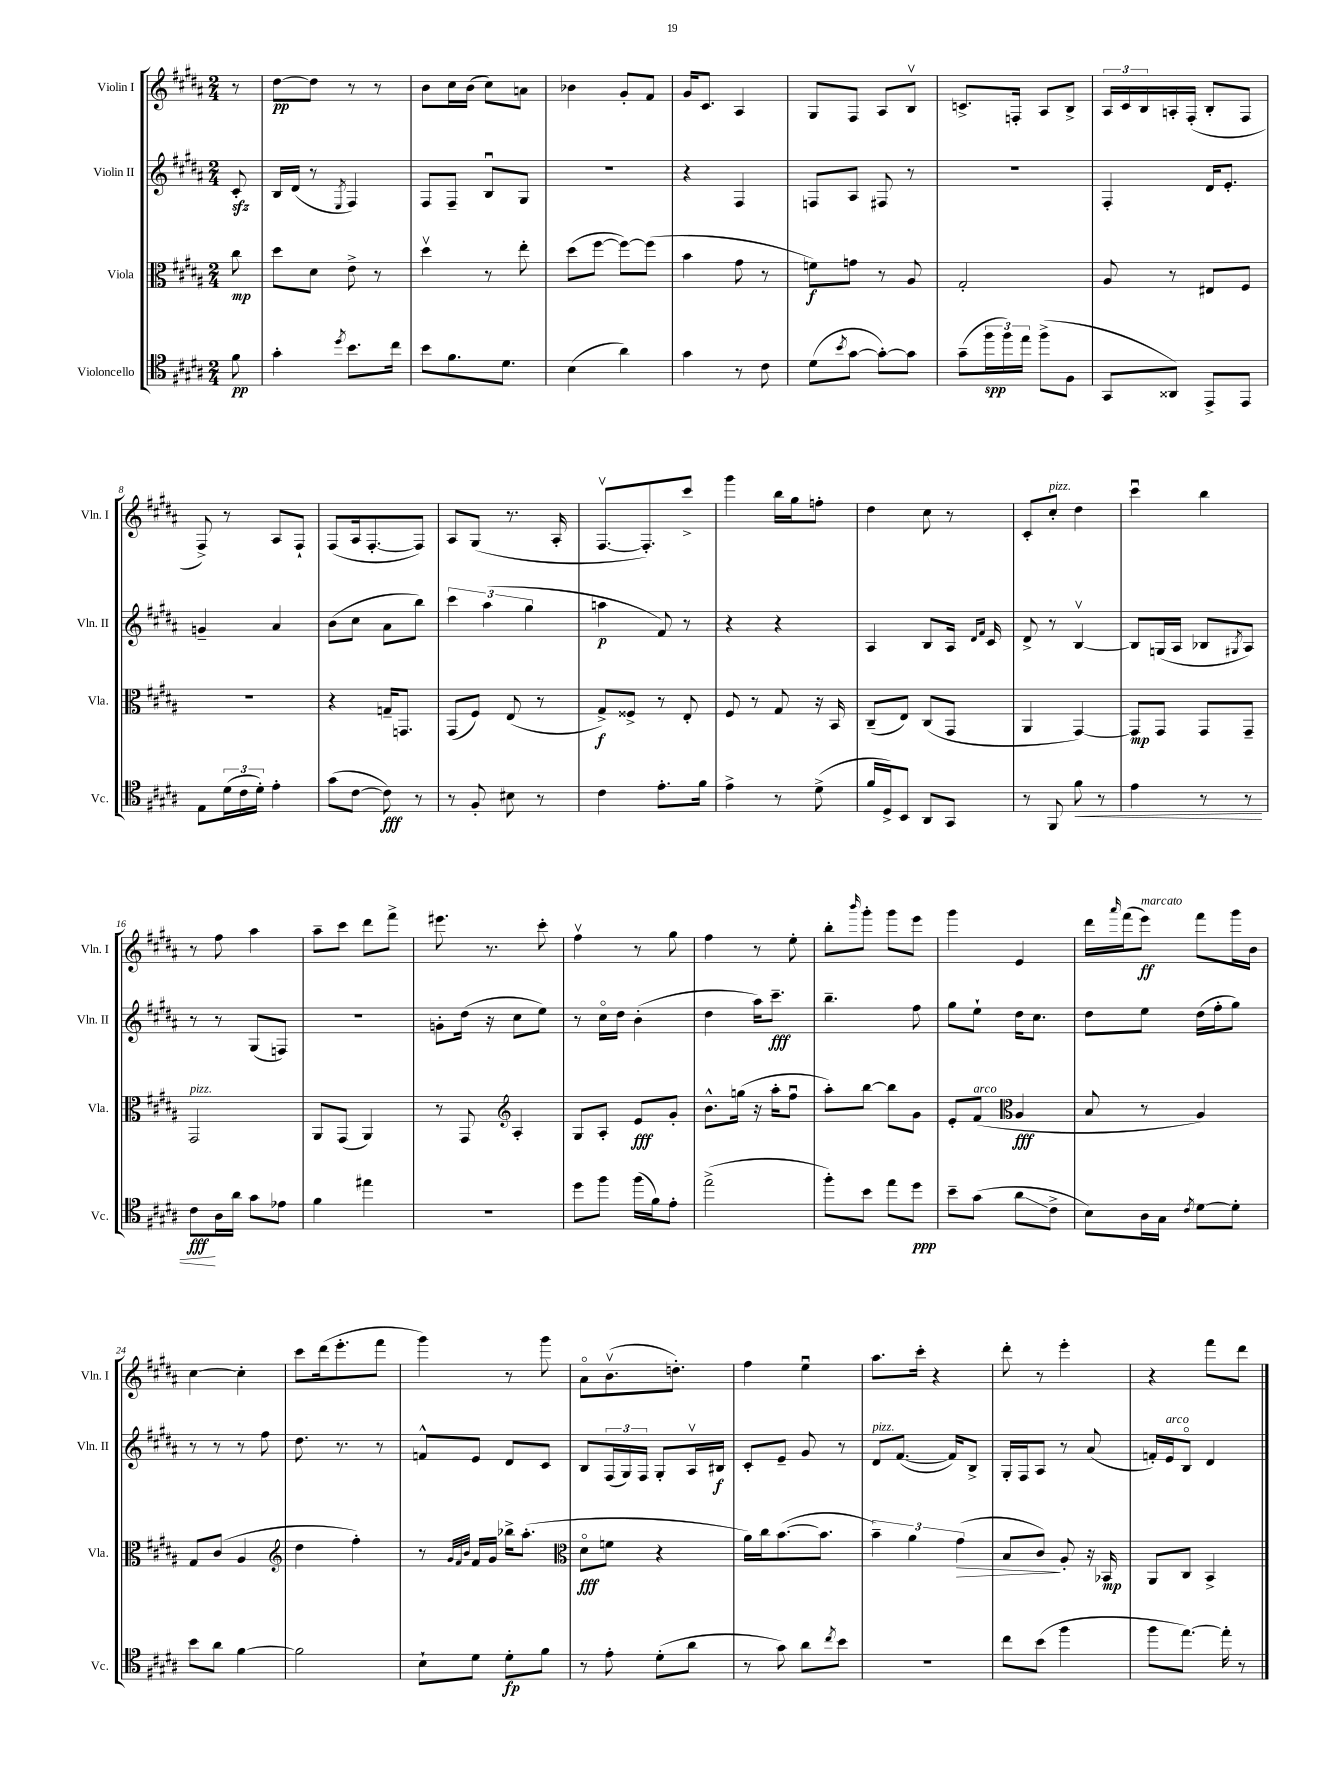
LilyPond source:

<<
\new StaffGroup <<
\new Staff = "s0" \with { instrumentName = "Violin I" shortInstrumentName = "Vln. I" } {
    \clef treble \key b \major \numericTimeSignature \time 2/4 \partial 8
    r8 |
    dis''8~\pp dis''8 r8 r8 |
    b'8 cis''16 b'16( cis''8) a'8 |
    bes'4 gis'8-. fis'8 |
    gis'16 cis'8. ais4 |
    gis8 fis8 ais8 b8\upbow |
    c'8.-> f16-. ais8 b8-> |
    \tuplet 3/2 { ais16 cis'16 b16 } a16-. fis16-.( b8-. fis8 |
    fis8->) r8 ais8 fis8-! |
    fis8( ais16 fis8.~-. fis8) |
    ais8 gis8( r8. ais16-. |
    fis8.~\upbow fis8.-.) cis'''8-> |
    gis'''4 b''16 gis''16 f''8-. |
    dis''4 cis''8 r8 |
    cis'8-. cis''8-.^\markup { \italic "pizz." } dis''4 |
    cis'''4\downbow b''4 |
    r8 fis''8 ais''4 |
    ais''8-- cis'''8 dis'''8 fis'''8-> |
    eis'''8. r8. cis'''8-. |
    fis''4\upbow r8 gis''8 |
    fis''4 r8 e''8-. |
    b''8-. \grace { b'''16 } gis'''8-. gis'''8 e'''8 |
    gis'''4 e'4 |
    dis'''16 \grace { ais'''16 } fis'''16( e'''8\ff^\markup { \italic "marcato" }) fis'''8 gis'''16 b'16 |
    cis''4~ cis''4-. |
    cis'''8 dis'''16( e'''8.-. fis'''8 |
    gis'''4) r8 gis'''8 |
    ais'8\flageolet b'8.\upbow( d''8.-.) |
    fis''4 e''4\downbow |
    ais''8. cis'''16-. r4 |
    dis'''8-. r8 e'''4-. |
    r4 fis'''8 dis'''8 \bar "|." |
}
\new Staff = "s1" \with { instrumentName = "Violin II" shortInstrumentName = "Vln. II" } {
    \clef treble \key b \major \numericTimeSignature \time 2/4 \partial 8
    cis'8-.\sfz |
    b16 dis'16( r8 \acciaccatura { e8 } fis4) |
    fis8 fis8-- b8\downbow gis8 |
    r2 |
    r4 fis4 |
    f8 ais8 fis8 r8 |
    R2 |
    fis4-. dis'16 e'8.-. |
    g'4-- ais'4 |
    b'8( cis''8 ais'8 b''8) |
    \tuplet 3/2 { cis'''4 ais''4( gis''4 } |
    a''4\p fis'8) r8 |
    r4 r4 |
    ais4 b8 ais16 \grace { dis'16 fis'16 } cis'16 |
    dis'8-> r8 b4~\upbow |
    b8 g16( ais16 bes8 \acciaccatura { gis8 } ais8) |
    r8 r8 gis8( f8) |
    r2 |
    g'8-. dis''16( r16 cis''8 e''8) |
    r8 cis''16\flageolet dis''16 b'4-.( |
    dis''4 ais''16) cis'''8.--\fff |
    b''4.-- fis''8 |
    gis''8 e''8-! dis''16 cis''8. |
    dis''8 e''8 dis''16( fis''16-. gis''8) |
    r8 r8 r8 fis''8 |
    dis''8. r8. r8 |
    f'8-^ e'8 dis'8 cis'8 |
    b8 \tuplet 3/2 { fis16( gis16) fis16 } gis8-. ais16\upbow bis16\f |
    cis'8-. e'8-- gis'8 r8 |
    dis'8^\markup { \italic "pizz." } fis'8.~( fis'16) b8-> |
    gis16-. fis16 ais8 r8 ais'8( |
    f'16-.) e'16^\markup { \italic "arco" } b8\flageolet dis'4 \bar "|." |
}
\new Staff = "s2" \with { instrumentName = "Viola" shortInstrumentName = "Vla." } {
    \clef alto \key b \major \numericTimeSignature \time 2/4 \partial 8
    cis''8\mp |
    dis''8 dis'8 e'8-> r8 |
    dis''4\upbow r8 e''8-. |
    dis''8( fis''8~ fis''8~) fis''8( |
    b'4 gis'8 r8 |
    f'8\f) g'8 r8 ais8 |
    gis2-. |
    ais8 r8 eis8 fis8 |
    R2 |
    r4 g16-- g,8. |
    gis,8( fis8) e8( r8 |
    gis8->\f) fisis8-> r8 e8-. |
    fis8 r8 gis8 r16 b,16 |
    cis8--( e8) cis8( gis,8 |
    ais,4 gis,4~) |
    gis,8\mp gis,8 gis,8 gis,8-- |
    gis,2^\markup { \italic "pizz." } |
    ais,8 gis,8( ais,4) |
    r8 gis,8 \clef treble ais4-. |
    gis8 ais8-. e'8\fff gis'8-. |
    b'8.-^ g''16( r16 ais''16-. fis''8\downbow |
    ais''8-.) b''8~ b''8 gis'8 |
    e'8-. fis'8^\markup { \italic "arco" }( \clef alto ais4\fff |
    b8 r8 ais4) |
    gis8 cis'8( ais4 |
    \clef treble dis''4 fis''4-.) |
    r8 \grace { gis'32 fis'32 b'32 } fis'16 gis'16 bes''16-> ais''8.-.( |
    \clef alto dis'8\flageolet\fff f'8 r4 |
    ais'16) cis''16 b'8.~( b'8. |
    \tuplet 3/2 { b'4--) ais'4 gis'4\>( } |
    b8 cis'8\!) ais8-. r16 bes,16\mp |
    ais,8 cis8 b,4-> \bar "|." |
}
\new Staff = "s3" \with { instrumentName = "Violoncello" shortInstrumentName = "Vc." } {
    \clef tenor \key b \major \numericTimeSignature \time 2/4 \partial 8
    fis'8\pp |
    gis'4-. \acciaccatura { dis''8 } b'8. cis''16 |
    b'8 fis'8. dis'8. |
    b4( ais'4) |
    gis'4 r8 cis'8 |
    dis'8( \acciaccatura { b'8 } gis'8~ gis'8~-.) gis'8 |
    gis'8--( \tuplet 3/2 { fis''16\spp fis''16) e''16 } fis''8->( fis8 |
    gis,8 aisis,8) e,8-> e,8 |
    e8 \tuplet 3/2 { dis'16( cis'16 dis'16-.) } e'4-. |
    gis'8( cis'8~ cis'8\fff) r8 |
    r8 fis8-. bis8 r8 |
    cis'4 e'8.-. fis'16 |
    e'4-> r8 dis'8->( |
    fis'16 dis16->) b,8 ais,8 gis,8 |
    r8 fis,8 fis'8\< r8 |
    e'4 r8 r8 |
    cis'8\fff\! ais16 ais'16 gis'8 ees'8 |
    fis'4 eis''4 |
    r2 |
    dis''8 fis''8 fis''16( fis'16) e'8-. |
    e''2->( |
    fis''8-.) b'8 e''8 dis''8\ppp |
    b'8-- gis'8( ais'8\glissando cis'8-> |
    b8) ais16 gis16 \acciaccatura { cis'8 } dis'8~ dis'8-. |
    b'8 ais'8 fis'4~ |
    fis'2 |
    b8-! dis'8 dis'8-.\fp fis'8 |
    r8 e'8-. dis'8-.( ais'8 |
    r8 gis'8) ais'8 \acciaccatura { cis''8 } b'8 |
    r2 |
    cis''8 b'8( fis''4 |
    fis''8 e''8.~) e''16-. r8 \bar "|." |
}
>>
>>
